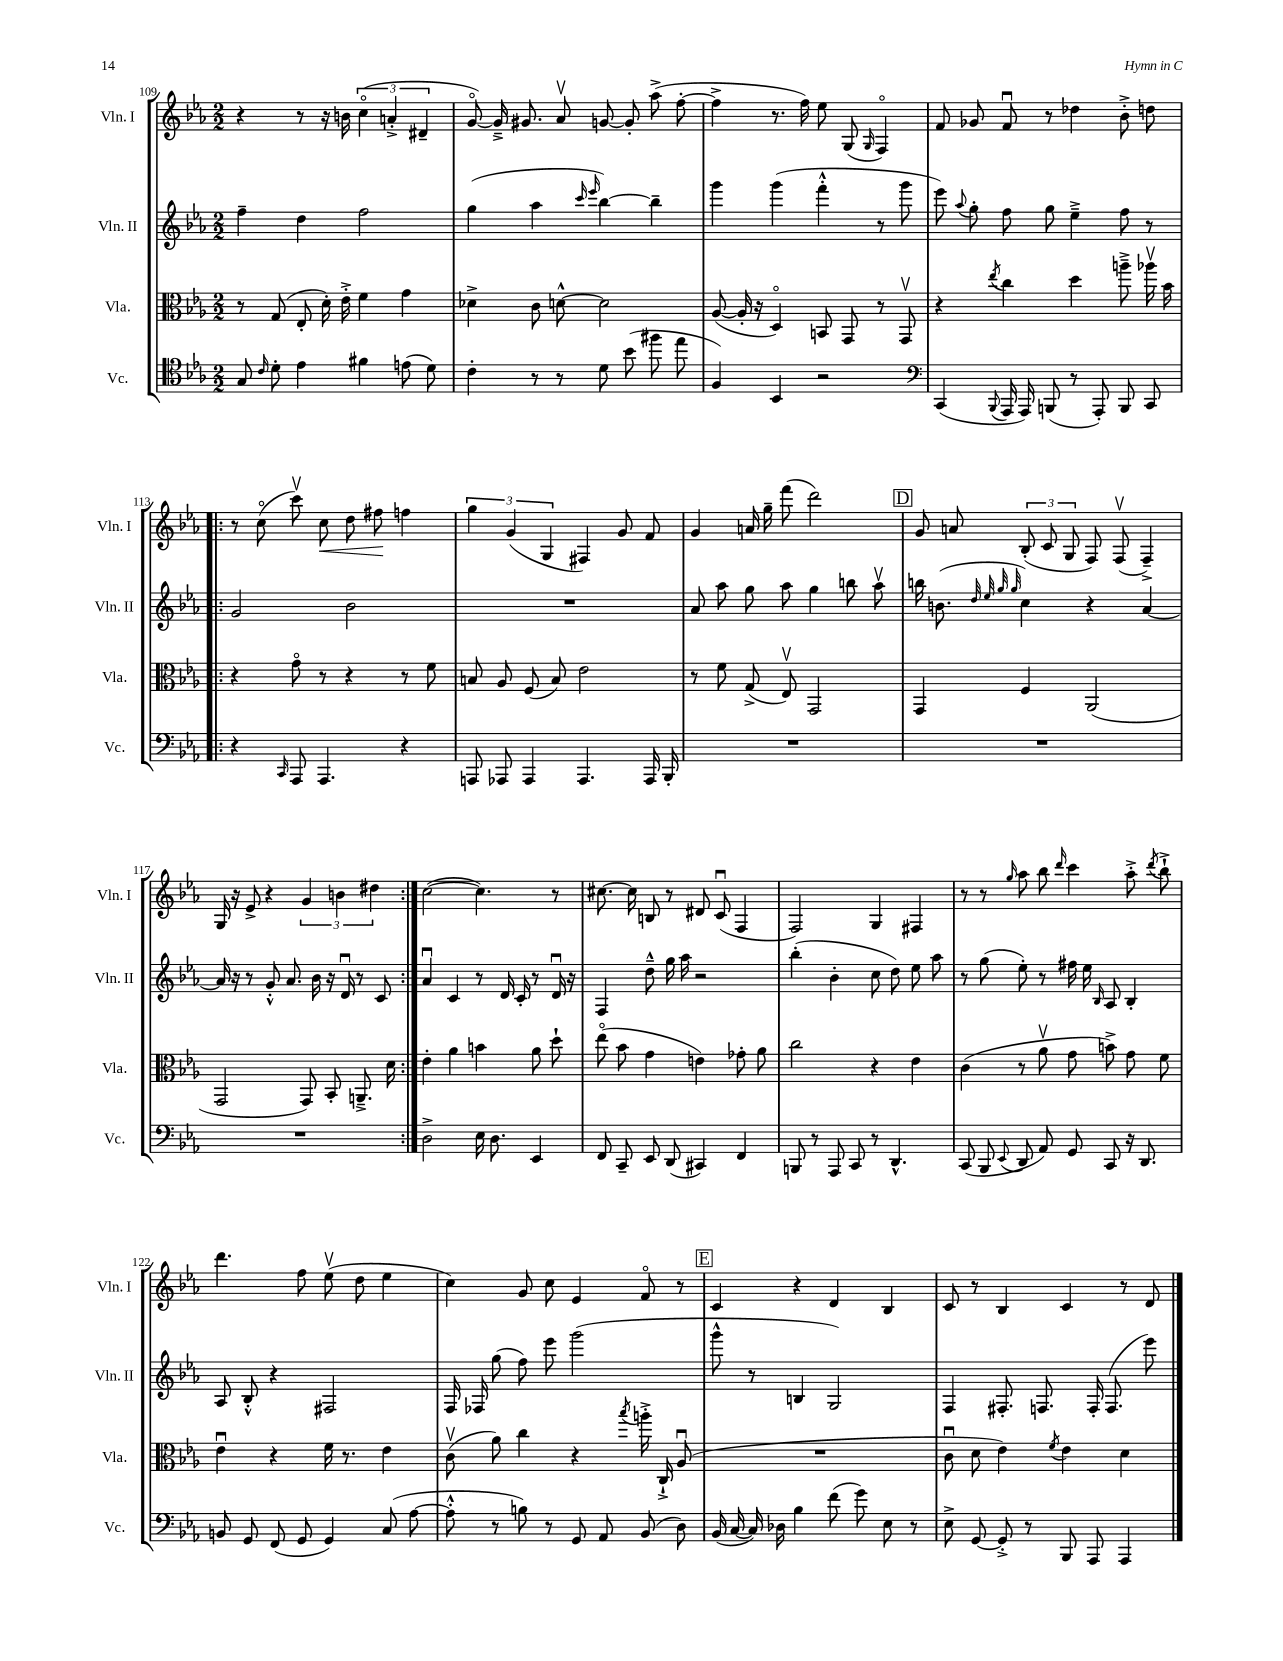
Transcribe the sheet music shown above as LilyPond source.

<<
\new StaffGroup <<
\new Staff = "s0" \with { instrumentName = "Vln. I" shortInstrumentName = "Vln. I" } {
    \clef treble \key ees \major \numericTimeSignature \time 2/2
    \autoBeamOff r4 r8 r16 b'16 \tuplet 3/2 { c''4\flageolet( a'4-.-> dis'4-- } |
    g'8~\flageolet) g'16---> gis'8. aes'8\upbow g'8~ g'8-. aes''8->( f''8~-. |
    f''4-> r8. f''16) ees''8 g8( \grace { g16 } f4\flageolet) |
    f'8 ges'8 f'8\downbow r8 des''4 bes'8-.-> d''8 |
    \repeat volta 2 { r8 c''8\flageolet( c'''8\upbow) c''8\< d''8 fis''8\! f''4 |
    \tuplet 3/2 { g''4 g'4( g4 } fis4) g'8 f'8 |
    g'4 a'16 g''16-- f'''8( d'''2) |
    \mark \markup { \box "D" } g'8 a'8 \tuplet 3/2 { bes8-.( c'8 g8 } f8) f8\upbow( f4--->) |
    g16 r16 ees'8-> r4 \tuplet 3/2 { g'4 b'4 dis''4 } | }
    c''2~( c''4.) r8 |
    cis''8.~ cis''16 b8 r8 dis'8 c'8\downbow( f4 |
    f2) g4 fis4 |
    r8 r8 \grace { g''16 } aes''8 bes''8 \grace { d'''16 } c'''4 aes''8-.-> \acciaccatura { d'''8 } bes''8-!-> |
    d'''4. f''8 ees''8\upbow( d''8 ees''4 |
    c''4) g'8 c''8 ees'4 f'8\flageolet r8 |
    \mark \markup { \box "E" } c'4 r4 d'4 bes4 |
    c'8 r8 bes4 c'4 r8 d'8 \bar "|." |
}
\new Staff = "s1" \with { instrumentName = "Vln. II" shortInstrumentName = "Vln. II" } {
    \clef treble \key ees \major \numericTimeSignature \time 2/2
    \autoBeamOff f''4-- d''4 f''2 |
    g''4( aes''4 \grace { c'''16 ees'''16 } bes''4~) bes''4-- |
    g'''4 g'''4( f'''4-.-^ r8 g'''8 |
    ees'''8) \appoggiatura { aes''8 } g''8-. f''8 g''8 ees''4---> f''8 r8 |
    \repeat volta 2 { g'2 bes'2 |
    R1 |
    aes'8 aes''8 g''8 aes''8 g''4 b''8 aes''8\upbow |
    \mark \markup { \box "D" } b''16 b'8.( \grace { d''32 ees''32 g''32 g''32 } c''4) r4 aes'4~ |
    aes'16 r16 r8 g'8-.-^ aes'8. bes'16 r16 d'16\downbow r8 c'8 | }
    aes'4\downbow c'4 r8 d'16 c'16-. r8 d'16\downbow r16 |
    f4 d''8---^ g''16 aes''16 r2 |
    bes''4-.( bes'4-. c''8 d''8) ees''8 aes''8 |
    r8 g''8( ees''8-.) r8 fis''16 ees''16 \grace { bes16 } aes8 bes4-. |
    aes8 bes8-.-^ r4 fis2 |
    f16 fes16 g''8( f''8) ees'''8 g'''2( |
    \mark \markup { \box "E" } g'''8-^ r8 b4 g2) |
    f4 fis8.-. f8. f16-. f8.( ees'''8) \bar "|." |
}
\new Staff = "s2" \with { instrumentName = "Vla." shortInstrumentName = "Vla." } {
    \clef alto \key ees \major \numericTimeSignature \time 2/2
    \autoBeamOff r8 g8( ees8-. d'16-.) ees'16-.-> f'4 g'4 |
    des'4-> c'8 d'8~-^ d'2 |
    aes8~( aes16-. r16 d4\flageolet) b,8 g,8 r8 g,8\upbow |
    r4 \acciaccatura { ees''8 } c''4 d''4 a''8---> aes''16\upbow bes'16 |
    \repeat volta 2 { r4 g'8\flageolet r8 r4 r8 f'8 |
    b8 aes8 f8( b8) ees'2 |
    r8 f'8 g8->( ees8\upbow) g,2 |
    \mark \markup { \box "D" } g,4 f4 aes,2( |
    g,2 g,8) bes,8-. a,8.---> d'16 | }
    ees'4-. aes'4 b'4 aes'8 d''8-! |
    ees''8\flageolet( bes'8 g'4 e'4) ges'8-. aes'8 |
    c''2 r4 ees'4 |
    c'4( r8 aes'8\upbow g'8 b'8->) g'8 f'8 |
    ees'4\downbow r4 f'16 r8. ees'4 |
    c'8\upbow( aes'8) c''4 r4 \acciaccatura { bes''8 } a''16-.-> c16-!-> aes8\downbow( |
    \mark \markup { \box "E" } R1 |
    c'8\downbow d'8 ees'4) \acciaccatura { f'8 } ees'4 d'4 \bar "|." |
}
\new Staff = "s3" \with { instrumentName = "Vc." shortInstrumentName = "Vc." } {
    \clef tenor \key ees \major \numericTimeSignature \time 2/2
    \autoBeamOff g8 \grace { c'16 } d'8-. ees'4 fis'4 e'8( d'8) |
    c'4-. r8 r8 d'8 bes'8( fis''8 ees''8 |
    f4) bes,4 r2 |
    \clef bass c,4( \appoggiatura { bes,,8 } aes,,16 aes,,16) b,,8( r8 aes,,8-.) b,,8 c,8 |
    \repeat volta 2 { r4 \grace { c,16 } aes,,8 aes,,4. r4 |
    a,,8 aes,,8 aes,,4 aes,,4. aes,,16 bes,,16-. |
    R1 |
    \mark \markup { \box "D" } R1 |
    R1 | }
    d2-> ees16 d8. ees,4 |
    f,8 c,8-- ees,8 d,8( cis,4) f,4 |
    b,,8 r8 aes,,8 c,8 r8 d,4.-^ |
    c,8( bes,,8 \appoggiatura { ees,8 } d,8 aes,8) g,8 c,8 r16 d,8. |
    b,8 g,8 f,8( g,8 g,4) c8( aes8~ |
    aes8-.-^ r8 b8) r8 g,8 aes,8 bes,8( d8) |
    \mark \markup { \box "E" } bes,16( c16~ c16) des16 bes4 f'8( g'8) ees8 r8 |
    ees8-> g,8~ g,8-.-> r8 bes,,8 aes,,8 aes,,4 \bar "|." |
}
>>
>>
\layout { \context { \Score currentBarNumber = #109 } }
